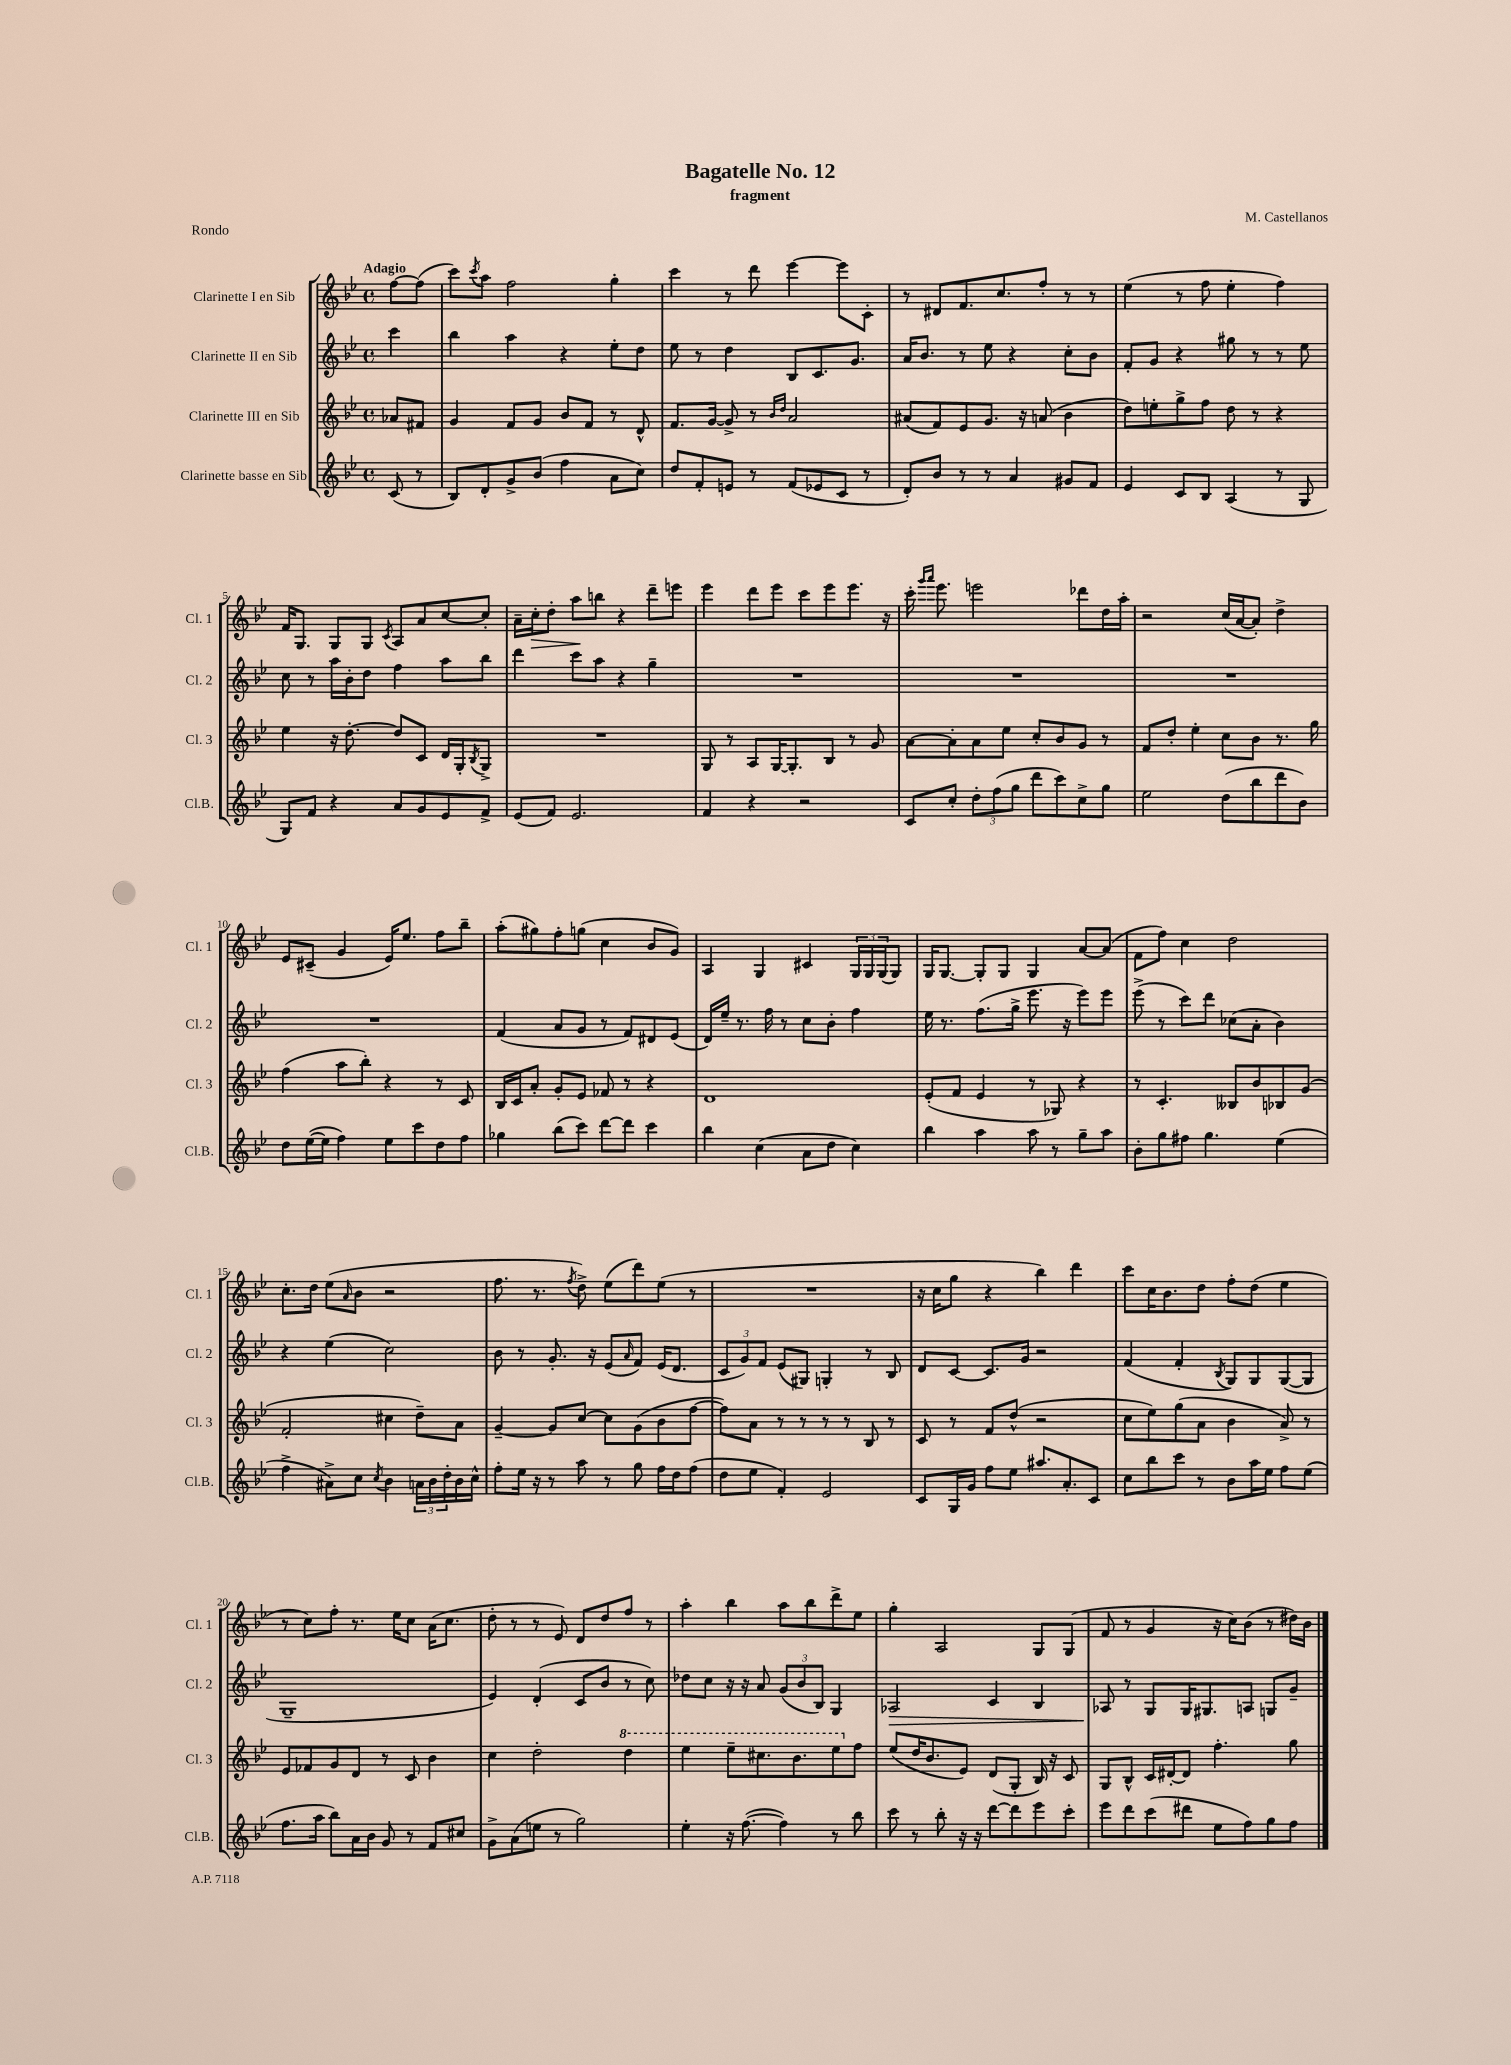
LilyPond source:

\header { title = "Bagatelle No. 12" composer = "M. Castellanos" subtitle = "fragment" piece = "Rondo" }
<<
\new StaffGroup <<
\new Staff = "s0" \with { instrumentName = "Clarinette I en Sib" shortInstrumentName = "Cl. 1" } {
    \clef treble \key bes \major \defaultTimeSignature \time 4/4 \partial 4 \tempo "Adagio"
    f''8~ f''8( |
    c'''8) \acciaccatura { c'''8 } a''8 f''2 g''4-. |
    c'''4 r8 d'''8 ees'''4~ ees'''8 c'8-. |
    r8 dis'8 f'8. c''8. f''8-. r8 r8 |
    ees''4( r8 f''8 ees''4-. f''4) |
    f'16 g8. g8 g8 \acciaccatura { c'8 } a8 a'8 c''8~ c''8-. |
    a'16-- c''16-.\> d''8-. a''8\! b''8 r4 d'''8-- e'''8 |
    ees'''4 d'''8 ees'''8 c'''8 ees'''8 ees'''8. r16 |
    c'''16-. \grace { g'''16 a'''16 } ees'''8. e'''2 des'''8 d''16 a''16-. |
    r2 c''16( a'16~ a'8-.) d''4-> |
    ees'8 cis'8--( g'4 ees'16) ees''8. f''8 bes''8-- |
    a''8-.( gis''8) f''8-. g''8( c''4 bes'8 g'8) |
    a4 g4 cis'4 \tuplet 3/2 { g16 g16 g16( } g8) |
    g16 g8.~ g8-. g8 g4 a'8~ a'8( |
    f'8 f''8) c''4 d''2 |
    c''8.-. d''16 ees''8( \grace { a'16 } bes'8 r2 |
    f''8. r8. \acciaccatura { f''8 } d''8->) ees''8( d'''8) ees''8( r8 |
    R1 |
    r16 c''16 g''8 r4 bes''4) d'''4 |
    c'''8 c''16 bes'8. d''8 f''8-. d''8( ees''4 |
    r8 c''8) f''8-. r8. ees''16 c''8 a'16( c''8. |
    d''8-. r8 r8 ees'8) d'8 d''8 f''8 r8 |
    a''4-. bes''4 a''8 bes''8 d'''8-> ees''8 |
    g''4-. a2 g8 g8( |
    f'8 r8 g'4 r16 c''16) bes'8( r8 dis''16) bes'16 \bar "|." |
}
\new Staff = "s1" \with { instrumentName = "Clarinette II en Sib" shortInstrumentName = "Cl. 2" } {
    \clef treble \key bes \major \defaultTimeSignature \time 4/4 \partial 4
    c'''4 |
    bes''4 a''4 r4 ees''8-. d''8 |
    ees''8 r8 d''4 bes8 c'8. g'8. |
    a'16 bes'8. r8 ees''8 r4 c''8-. bes'8 |
    f'8-. g'8 r4 gis''8 r8 r8 ees''8 |
    c''8 r8 a''16 bes'16-. d''8 f''4 a''8 bes''8 |
    d'''4 c'''8 a''8 r4 g''4-- |
    R1 |
    R1 |
    R1 |
    R1 |
    f'4( a'8 g'8 r8 f'8) dis'8 ees'8( |
    d'16) ees''16-- r8. f''16 r8 c''8 bes'8-. f''4 |
    ees''16 r8. f''8.( g''16-> ees'''8. r16 ees'''8) ees'''8 |
    ees'''8->( r8 c'''8) d'''8 ces''8( a'8-. bes'4) |
    r4 ees''4( c''2) |
    bes'8 r8 g'8.-. r16 ees'8( \grace { a'16 } f'8) ees'16( d'8. |
    \tuplet 3/2 { c'8 g'8) f'8 } ees'8( gis8) g4-. r8 bes8 |
    d'8 c'8~ c'8. g'16 r2 |
    f'4( f'4-. \acciaccatura { bes8 } g8) g8 g8~( g8 |
    g1-- |
    ees'4) d'4-.( c'8 bes'8 r8 c''8) |
    des''8 c''8 r16 r16 a'8 \tuplet 3/2 { g'8( bes'8 bes8) } g4 |
    aes2\> c'4 bes4 |
    aes8\! r8 g8 g16 gis8. a8 g8 g'8-- \bar "|." |
}
\new Staff = "s2" \with { instrumentName = "Clarinette III en Sib" shortInstrumentName = "Cl. 3" } {
    \clef treble \key bes \major \defaultTimeSignature \time 4/4 \partial 4
    aes'8 fis'8 |
    g'4 f'8 g'8 bes'8 f'8 r8 d'8-^ |
    f'8. g'16~ g'8-> r8 \grace { bes'16 d''16 } a'2 |
    ais'8( f'8) ees'8 g'8. r16 a'8( bes'4 |
    d''8) e''8-. g''8-> f''8 d''8 r8 r4 |
    ees''4 r16 d''8.~-. d''8 c'8 d'16 g16-. \acciaccatura { bes8 } g8-> |
    R1 |
    g8 r8 a8 g16~ g8.-. bes8 r8 g'8 |
    a'8~ a'8-. a'8 ees''8 c''8-. bes'8 g'8 r8 |
    f'8 d''8-. ees''4-. c''8 bes'8 r8. g''16 |
    f''4( a''8 bes''8-.) r4 r8 c'8 |
    bes16 c'16 a'8-. g'8-. ees'8 fes'8 r8 r4 |
    d'1 |
    ees'8-.( f'8 ees'4 r8 ges8) r4 |
    r8 c'4.-. beses8 bes'8 bes8 g'8( |
    f'2-. cis''4 d''8--) a'8 |
    g'4~-- g'8 c''8~ c''8 g'8( bes'8 f''8~ |
    f''8) a'8 r8 r8 r8 r8 bes8 r8 |
    c'8 r8 f'8 d''8-^( r2 |
    c''8 ees''8) g''8( a'8 bes'4 a'8->) r8 |
    ees'8 fes'8 g'8 d'8 r8 c'8 bes'4 |
    c''4 d''2-. \ottava #1 d'''4 |
    ees'''4 ees'''8-- cis'''8. bes''8. ees'''8 \ottava #0 f''8 |
    ees''8( d''16 bes'8. ees'8) d'8( g8-. bes16) r16 c'8 |
    g8 bes8-^ c'16 dis'16~-. dis'8 f''4.-. g''8 \bar "|." |
}
\new Staff = "s3" \with { instrumentName = "Clarinette basse en Sib" shortInstrumentName = "Cl.B." } {
    \clef treble \key bes \major \defaultTimeSignature \time 4/4 \partial 4
    c'8( r8 |
    bes8) d'8-. g'8-> bes'8( f''4 a'8 c''8) |
    d''8 f'8-. e'8 r8 f'8( ees'8 c'8 r8 |
    d'8-.) bes'8 r8 r8 a'4 gis'8 f'8 |
    ees'4 c'8 bes8 a4( r8 g8 |
    g8) f'8 r4 a'8 g'8 ees'8 f'8-> |
    ees'8( f'8) ees'2. |
    f'4 r4 r2 |
    c'8 c''8-. \tuplet 3/2 { d''8-. f''8( g''8 } d'''8 c'''8) c''8-> g''8 |
    ees''2 d''8( bes''8 d'''8 bes'8) |
    d''8 ees''16~( ees''16 f''4) ees''8 c'''8 d''8 f''8 |
    ges''4 bes''8( c'''8) d'''8~ d'''8 c'''4 |
    bes''4 c''4( a'8 d''8 c''4) |
    bes''4 a''4 a''8 r8 g''8-- a''8 |
    bes'8-. g''8 fis''8 g''4. ees''4( |
    f''4-> ais'8->) c''8 \acciaccatura { c''8 } bes'4 \tuplet 3/2 { a'16 bes'16 d''16-. } bes'16 c''16-^ |
    f''8-. ees''16 r16 r8 a''8 r8 g''8 f''16 d''16 f''8( |
    d''8 ees''8 f'4-.) ees'2 |
    c'8 g16 g'16 f''8 ees''8 ais''8. a'8.-. c'8 |
    c''8 bes''8 c'''8 r8 bes'8 a''16 ees''16 f''8 ees''8( |
    f''8. a''16 bes''8) a'16 bes'16 g'8 r8 f'8 cis''8 |
    g'8-> a'8( e''8 r8 g''2) |
    ees''4-. r16 f''8.~( f''4) r8 bes''8 |
    c'''8 r8 bes''8-. r16 r16 d'''8~ d'''8 ees'''8 c'''8-. |
    ees'''8 d'''8 c'''8( dis'''8 ees''8 f''8) g''8 f''8 \bar "|." |
}
>>
>>
